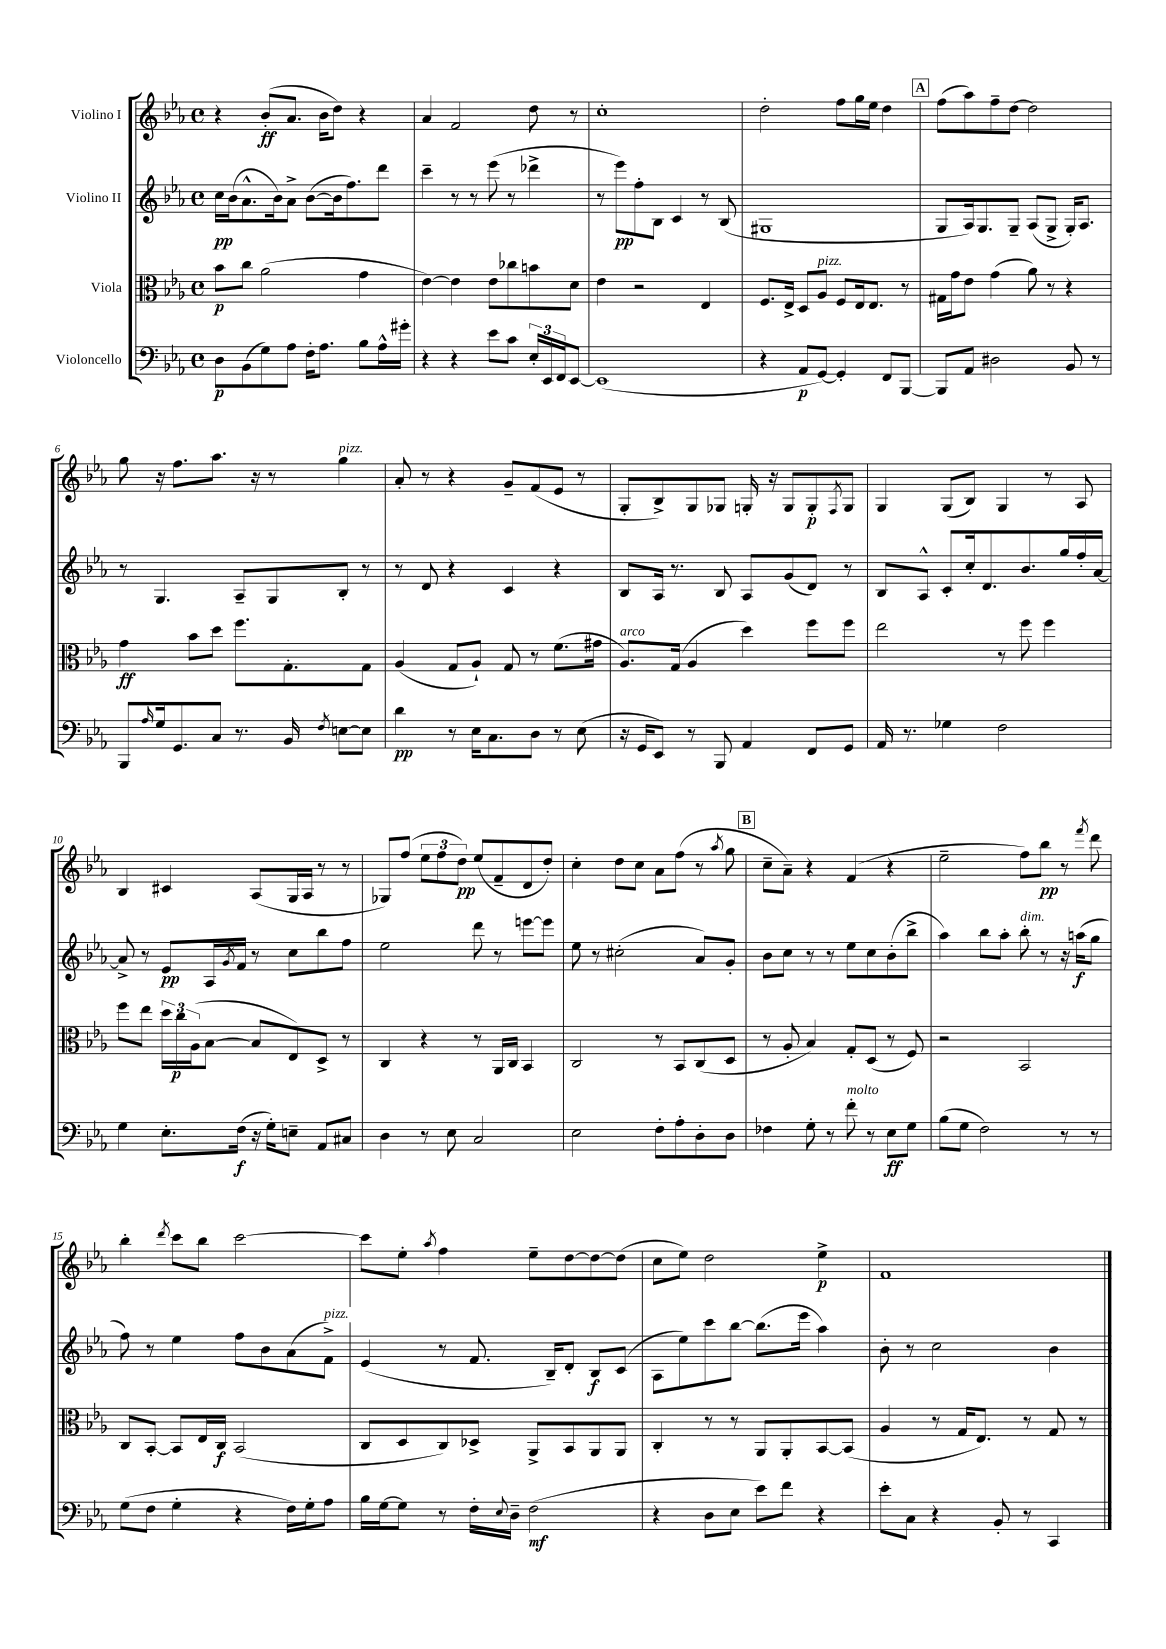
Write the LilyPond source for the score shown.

<<
\new StaffGroup <<
\new Staff = "s0" \with { instrumentName = "Violino I" } {
    \clef treble \key ees \major \defaultTimeSignature \time 4/4
    r4 bes'8-.\ff( aes'8. bes'16 d''8) r4 |
    aes'4 f'2 d''8 r8 |
    c''1-. |
    d''2-. f''8 g''16 ees''16 d''4 |
    \mark \markup { \box "A" } f''8( aes''8) f''8-- d''8~ d''2 |
    g''8 r16 f''8. aes''8. r16 r8 g''4^\markup { \italic "pizz." } |
    aes'8-. r8 r4 g'8-- f'8( ees'8 r8 |
    g8-. bes8->) g8 ges8 g16-. r16 g8 g8-.\p \acciaccatura { f8 } g8 |
    g4 g8( bes8) g4 r8 aes8 |
    bes4 cis'4 aes8( g16 aes16 r8 r8 |
    ges8) f''8( \tuplet 3/2 { ees''8 f''8 d''8\pp) } ees''8( f'8-- d'8 d''8-.) |
    c''4-. d''8 c''8 aes'8 f''8( r8 \acciaccatura { aes''8 } g''8 |
    \mark \markup { \box "B" } c''8-- aes'8--) r4 f'4( r4 |
    ees''2-- f''8) bes''8\pp r8 \acciaccatura { f'''8 } d'''8 |
    bes''4-. \acciaccatura { d'''8 } c'''8 bes''8 c'''2~ |
    c'''8 ees''8-. \acciaccatura { aes''8 } f''4 ees''8-- d''8~ d''8~ d''8( |
    c''8 ees''8) d''2 ees''4->\p |
    f'1 \bar "|." |
}
\new Staff = "s1" \with { instrumentName = "Violino II" } {
    \clef treble \key ees \major \defaultTimeSignature \time 4/4
    c''16\pp bes'16( aes'8.-^ bes'16) aes'8-> bes'8~( bes'16 f''8.) d'''8 |
    c'''4-- r8 r8 ees'''8( r8 des'''4-> |
    r8 ees'''8\pp) f''8-. bes8 c'4 r8 bes8( |
    gis1 |
    \mark \markup { \box "A" } g8 aes16) g8. g8-- aes8( g8-> g16-.) aes8. |
    r8 g4. aes8-- g8 bes8-. r8 |
    r8 d'8 r4 c'4 r4 |
    bes8 aes16 r8. bes8 aes8 g'8( d'8) r8 |
    bes8 aes8-^ c'8-. c''16-. d'8. bes'8. g''16 f''16-. aes'16~ |
    aes'8-> r8 ees'8\pp aes16 \acciaccatura { g'8 } f'16 r8 c''8 bes''8 f''8 |
    ees''2 d'''8 r8 e'''8~ e'''8 |
    ees''8 r8 cis''2-.( aes'8) g'8-. |
    \mark \markup { \box "B" } bes'8 c''8 r8 r8 ees''8 c''8 bes'8-.( bes''8-> |
    aes''4) bes''8 aes''8-. bes''8-.^\markup { \italic "dim." } r8 r16 a''16\f( g''8 |
    f''8) r8 ees''4 f''8 bes'8 aes'8( f'8->^\markup { \italic "pizz." }) |
    ees'4( r8 f'8. bes16--) d'8-. bes8\f c'8( |
    aes8 ees''8) c'''8 bes''8~ bes''8.( ees'''16 aes''4) |
    bes'8-. r8 c''2 bes'4 \bar "|." |
}
\new Staff = "s2" \with { instrumentName = "Viola" } {
    \clef alto \key ees \major \defaultTimeSignature \time 4/4
    bes'8\p c''8 aes'2( g'4 |
    ees'4~) ees'4 ees'8 ces''8 b'8 d'8 |
    ees'4 r2 ees4 |
    f8. ees16-> d8 aes8^\markup { \italic "pizz." } f8 ees16 ees8. r8 |
    \mark \markup { \box "A" } gis16 g'16 ees'8 g'4( aes'8) r8 r4 |
    g'4\ff bes'8 d''8 f''8. g8.-. g8 |
    aes4( g8 aes8-!) g8 r8 f'8.( gis'16 |
    aes8.^\markup { \italic "arco" }) g16( aes4 d''4) f''8 f''8 |
    ees''2 r8 f''8 f''4 |
    f''8 ees''8 \tuplet 3/2 { d''16 c''16\p aes16( } bes8~ bes8 ees8) d8-> r8 |
    c4 r4 r8 aes,16 c16 bes,4 |
    c2 r8 bes,8 c8( d8 |
    \mark \markup { \box "B" } r8 aes8-. bes4) g8-. d8( r8 f8) |
    r2 bes,2 |
    c8 bes,8~-. bes,8 ees16 c16\f bes,2( |
    c8 d8 c8) des8-> aes,8-> bes,8 aes,8 aes,8 |
    c4-. r8 r8 aes,8 aes,8-. bes,8~ bes,8( |
    aes4 r8 g16 ees8.) r8 g8 r8 \bar "|." |
}
\new Staff = "s3" \with { instrumentName = "Violoncello" } {
    \clef bass \key ees \major \defaultTimeSignature \time 4/4
    d8\p bes,8( g8) aes8 f16-. aes8. bes8 aes16-^ gis'16-. |
    r4 r4 ees'8 c'8 \tuplet 3/2 { ees16-. ees,16 f,16 } ees,8~ |
    ees,1( |
    r4 aes,8\p g,8~) g,4-. f,8 bes,,8~ |
    \mark \markup { \box "A" } bes,,8 aes,8 dis2 bes,8 r8 |
    bes,,8 \grace { aes16 } g16 g,8. c8 r8. bes,16 \acciaccatura { f8 } e8~ e8 |
    d'4\pp r8 ees16 c8. d8 r8 ees8( |
    r16 g,16 ees,8) r8 bes,,8 aes,4 f,8 g,8 |
    aes,16 r8. ges4 f2 |
    g4 ees8.-. f16\f( r16 g16-.) e8-- aes,8 cis8 |
    d4 r8 ees8 c2 |
    ees2 f8-. aes8-. d8-. d8 |
    \mark \markup { \box "B" } fes4 g8-. r8 f'8-.^\markup { \italic "molto" } r8 ees8\ff g8 |
    bes8( g8 f2) r8 r8 |
    g8( f8 g4-. r4 f16) g16-. aes8 |
    bes16 g16~ g8 r8 f16-. \appoggiatura { ees8 } d16-- f2\mf( |
    r4 d8 ees8 ees'8) f'8 r4 |
    ees'8-. c8 r4 bes,8-. r8 c,4 \bar "|." |
}
>>
>>
